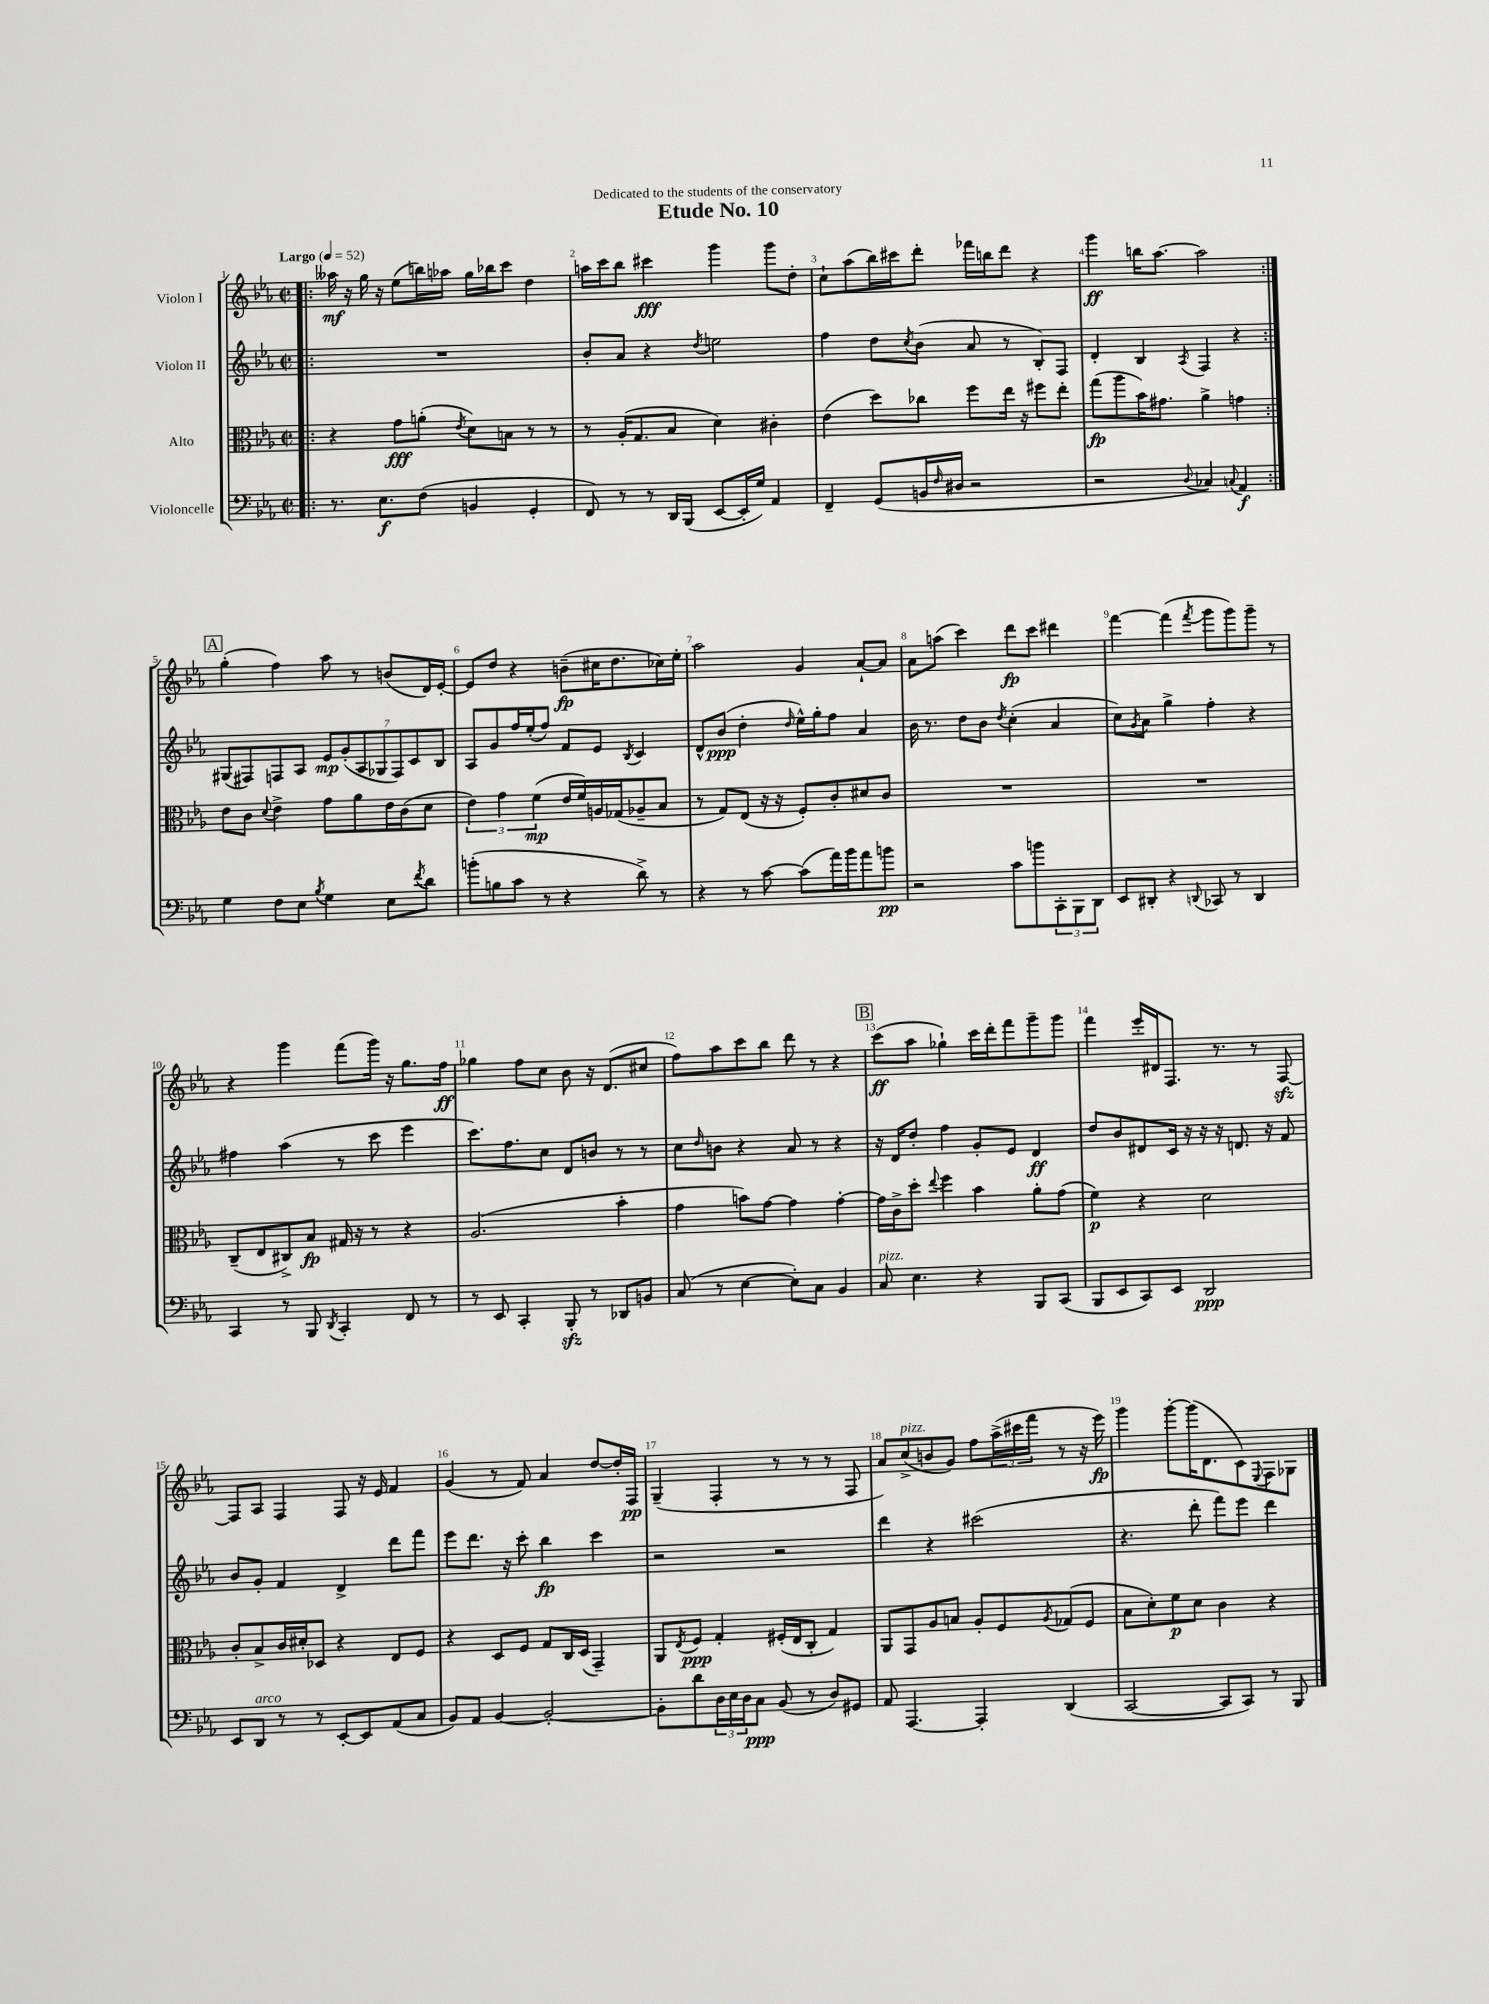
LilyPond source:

\header { title = "Etude No. 10" dedication = "Dedicated to the students of the conservatory" }
<<
\new StaffGroup <<
\new Staff = "s0" \with { instrumentName = "Violon I" } {
    \clef treble \key ees \major \defaultTimeSignature \time 2/2 \tempo "Largo" 4 = 52
    \repeat volta 2 { \bar ".|:" aeses''16\mf r16 g''16 r16 ees''8( b''16) aes''16 g''16 bes''16 c'''8 d''4 |
    a''16 c'''16 bes''8 cis'''4\fff g'''4 g'''8 d''8-. |
    c''8-! aes''8( bes''16) cis'''16 d'''8-. fes'''16 b''16 d'''8 r4 |
    g'''4\ff b''16 aes''8.~ aes''2 | }
    \mark \markup { \box "A" } g''4-.( f''4) aes''8 r8 b'8( d'16) ees'16~-. |
    ees'8 d''8 r4 b'8--\fp( cis''16 d''8. ces''16) ees''16-. |
    aes''2 g'4 aes'8~-! aes'8 |
    aes'8 a''8( c'''4) d'''8\fp c'''8 dis'''4 |
    f'''4~ f'''4( \acciaccatura { f'''8 } g'''8 g'''8) g'''8-- r8 |
    r4 g'''4 f'''8( g'''16) r16 g''8. f''16\ff |
    ges''4 f''8 c''8 bes'8 r16 d'8.( cis''8 |
    f''8) aes''8 c'''8 bes''8 d'''8 r8 r4 |
    \mark \markup { \box "B" } c'''8\ff( aes''8 ges''4-!) c'''16 d'''16-. f'''8 g'''8-- g'''8 |
    f'''4 ees'''16-. dis'16 f8. r8. r8 f8~\sfz |
    f8 aes8 f4 f8 r16 ees'16 f'4 |
    g'4( r8 f'8) aes'4 d''8~ d''16-. f16\pp |
    g4--( f4-. r8 r8 r8 f8 |
    aes'8) c''8->^\markup { \italic "pizz." }( b'8 g'8) f''8 \tuplet 3/2 { aes''16->( cis'''16 f'''16 } r8 r16 ees'''16\fp) |
    g'''4 g'''8~-. g'''16( d'8. c'8) \appoggiatura { ees8 } f8 ges8 \bar "|." |
}
\new Staff = "s1" \with { instrumentName = "Violon II" } {
    \clef treble \key ees \major \defaultTimeSignature \time 2/2
    \repeat volta 2 { \bar ".|:" R1 |
    bes'8-. aes'8 r4 \acciaccatura { d''8 } e''2 |
    f''4 d''8 \acciaccatura { c''8 } bes'8( aes'8 r8 bes8-.) f8 |
    d'4-. bes4 \acciaccatura { aes8 } f4 r4 | }
    \mark \markup { \box "A" } gis8( fis8) f8 aes8 \tuplet 7/4 { ees'8\mp g'8-.( aes8 ges8 f8) c'8 bes8 } |
    aes8 g'8 f''16 ees''16-.( f''8) f'8 ees'8 \acciaccatura { bes8 } c'4 |
    d'8-^ bes'8\ppp( d''4-. \grace { d''16 } ees''16-^) g''16-. f''8 aes'4 |
    bes'16 r8. d''8 bes'8 \acciaccatura { d''8 } c''4-.( aes'4 |
    c''8) \acciaccatura { g'8 } aes'8 g''4-> f''4-. r4 |
    fis''4 aes''4( r8 c'''8 ees'''4 |
    c'''8.) f''8. c''8 d'8 b'8 r8 r8 |
    c''8 \grace { d''16 } b'8 r4 aes'8 r8 r4 |
    \mark \markup { \box "B" } r16 d'16 d''8-. f''4 g'8-. ees'8 d'4\ff |
    d''8 bes'8 dis'8 c'16 r16 r16 r16 d'8. r16 f'8 |
    bes'8 g'8-. f'4 d'4-> d'''8 f'''8 |
    ees'''8 d'''8. r16 c'''8-. bes''4\fp c'''4 |
    r2 r2 |
    d'''4 r4 cis'''2( |
    r4. d'''8-. f'''8) ees'''8 d'''4 \bar "|." |
}
\new Staff = "s2" \with { instrumentName = "Alto" } {
    \clef alto \key ees \major \defaultTimeSignature \time 2/2
    \repeat volta 2 { \bar ".|:" r4 g'8\fff a'8-.( \acciaccatura { ees'8 } d'8) b8 r8 r8 |
    r8 aes16-.( g8. bes8 d'4) cis'4-. |
    ees'4( d''8) ces''8 f''8 ees''16 r16 fis''8 ees''8-. |
    g''8\fp( aes''8 bes'16) gis'8. aes'4-> g'4 | }
    \mark \markup { \box "A" } ees'8 c'8 \appoggiatura { d'8 } ees'4-> g'8 aes'8 ees'16 c'16( d'8 |
    \tuplet 3/2 { ees'4) g'4 f'4\mp( } ees'16 f'16) a16 ges16( aes8-- bes8 |
    r8 g8) ees8( r16 r16 f8-.) c'8-. dis'8 c'8 |
    R1 |
    R1 |
    c8--( ees8 cis8->) bes8\fp gis16 r16 r8 r4 |
    aes2.( bes'4-. |
    g'4 b'8) g'8~ g'4 g'4~-. |
    \mark \markup { \box "B" } g'16 c'16-> d''8-. \appoggiatura { ees''8 } f''4 bes'4 aes'8-. g'8( |
    f'4\p) r4 d'2 |
    c'8-. bes8-> c'16 dis'16-. des8 r4 ees8 f8 |
    r4 d8 f8 g8 c16 d16( g,4--) |
    aes,8 \acciaccatura { ees8 } f8\ppp g4-. fis16-.( ees16 c8-. g4) |
    aes,8 g,8 aes8 b8 aes8-. f8 \acciaccatura { aes8 } ges8( f8 |
    bes8 d'8-.) f'8\p d'8 c'4 r4 \bar "|." |
}
\new Staff = "s3" \with { instrumentName = "Violoncelle" } {
    \clef bass \key ees \major \defaultTimeSignature \time 2/2
    \repeat volta 2 { \bar ".|:" r8. ees8.\f f8( b,4 g,4-. |
    f,8) r8 r8 d,16 bes,,16( ees,8~ ees,16-. g16) aes,4 |
    f,4-- g,8( b,16 \grace { f16 } dis16 r2 |
    r2 \appoggiatura { d8 } ces4) \appoggiatura { c8 } aes,4\f | }
    \mark \markup { \box "A" } g4 f8 ees8 \acciaccatura { bes8 } g4 ees8 \acciaccatura { f'8 } d'8 |
    b'8-.( b8 c'8 r8 r4 d'8->) r8 |
    r4 r8 c'8~ c'8( aes'16) bes'16 aes'8 b'8\pp |
    r2 c'8 b'8 \tuplet 3/2 { c,8-. bes,,8 d,8 } |
    ees,8 dis,8-. r4 \appoggiatura { d,8 } ces,8 r8 d,4 |
    c,4 r8 bes,,8 \acciaccatura { d,8 } c,4-. f,8 r8 |
    r8 ees,8 c,4-. bes,,8-.\sfz r8 des,8 b,8 |
    c8( r8 ees4~ ees8-.) c8 bes,4 |
    \mark \markup { \box "B" } c8^\markup { \italic "pizz." } ees4. r4 bes,,8 c,8( |
    bes,,8 ees,8 c,8) ees,8 d,2\ppp |
    ees,8 d,8^\markup { \italic "arco" } r8 r8 ees,8~-. ees,8 aes,8( c8 |
    bes,8) aes,8 bes,4~ bes,2~-. |
    bes,8-. d'8 \tuplet 3/2 { d16 ees16 d16 } c8\ppp bes,8( r8 d8) gis,8 |
    aes,8 aes,,4.~ aes,,4-. d,4( |
    c,2~ c,8 c,8) r8 bes,,8 \bar "|." |
}
>>
>>
\layout { \context { \Score \override BarNumber.break-visibility = ##(#f #t #t) barNumberVisibility = #all-bar-numbers-visible } }
